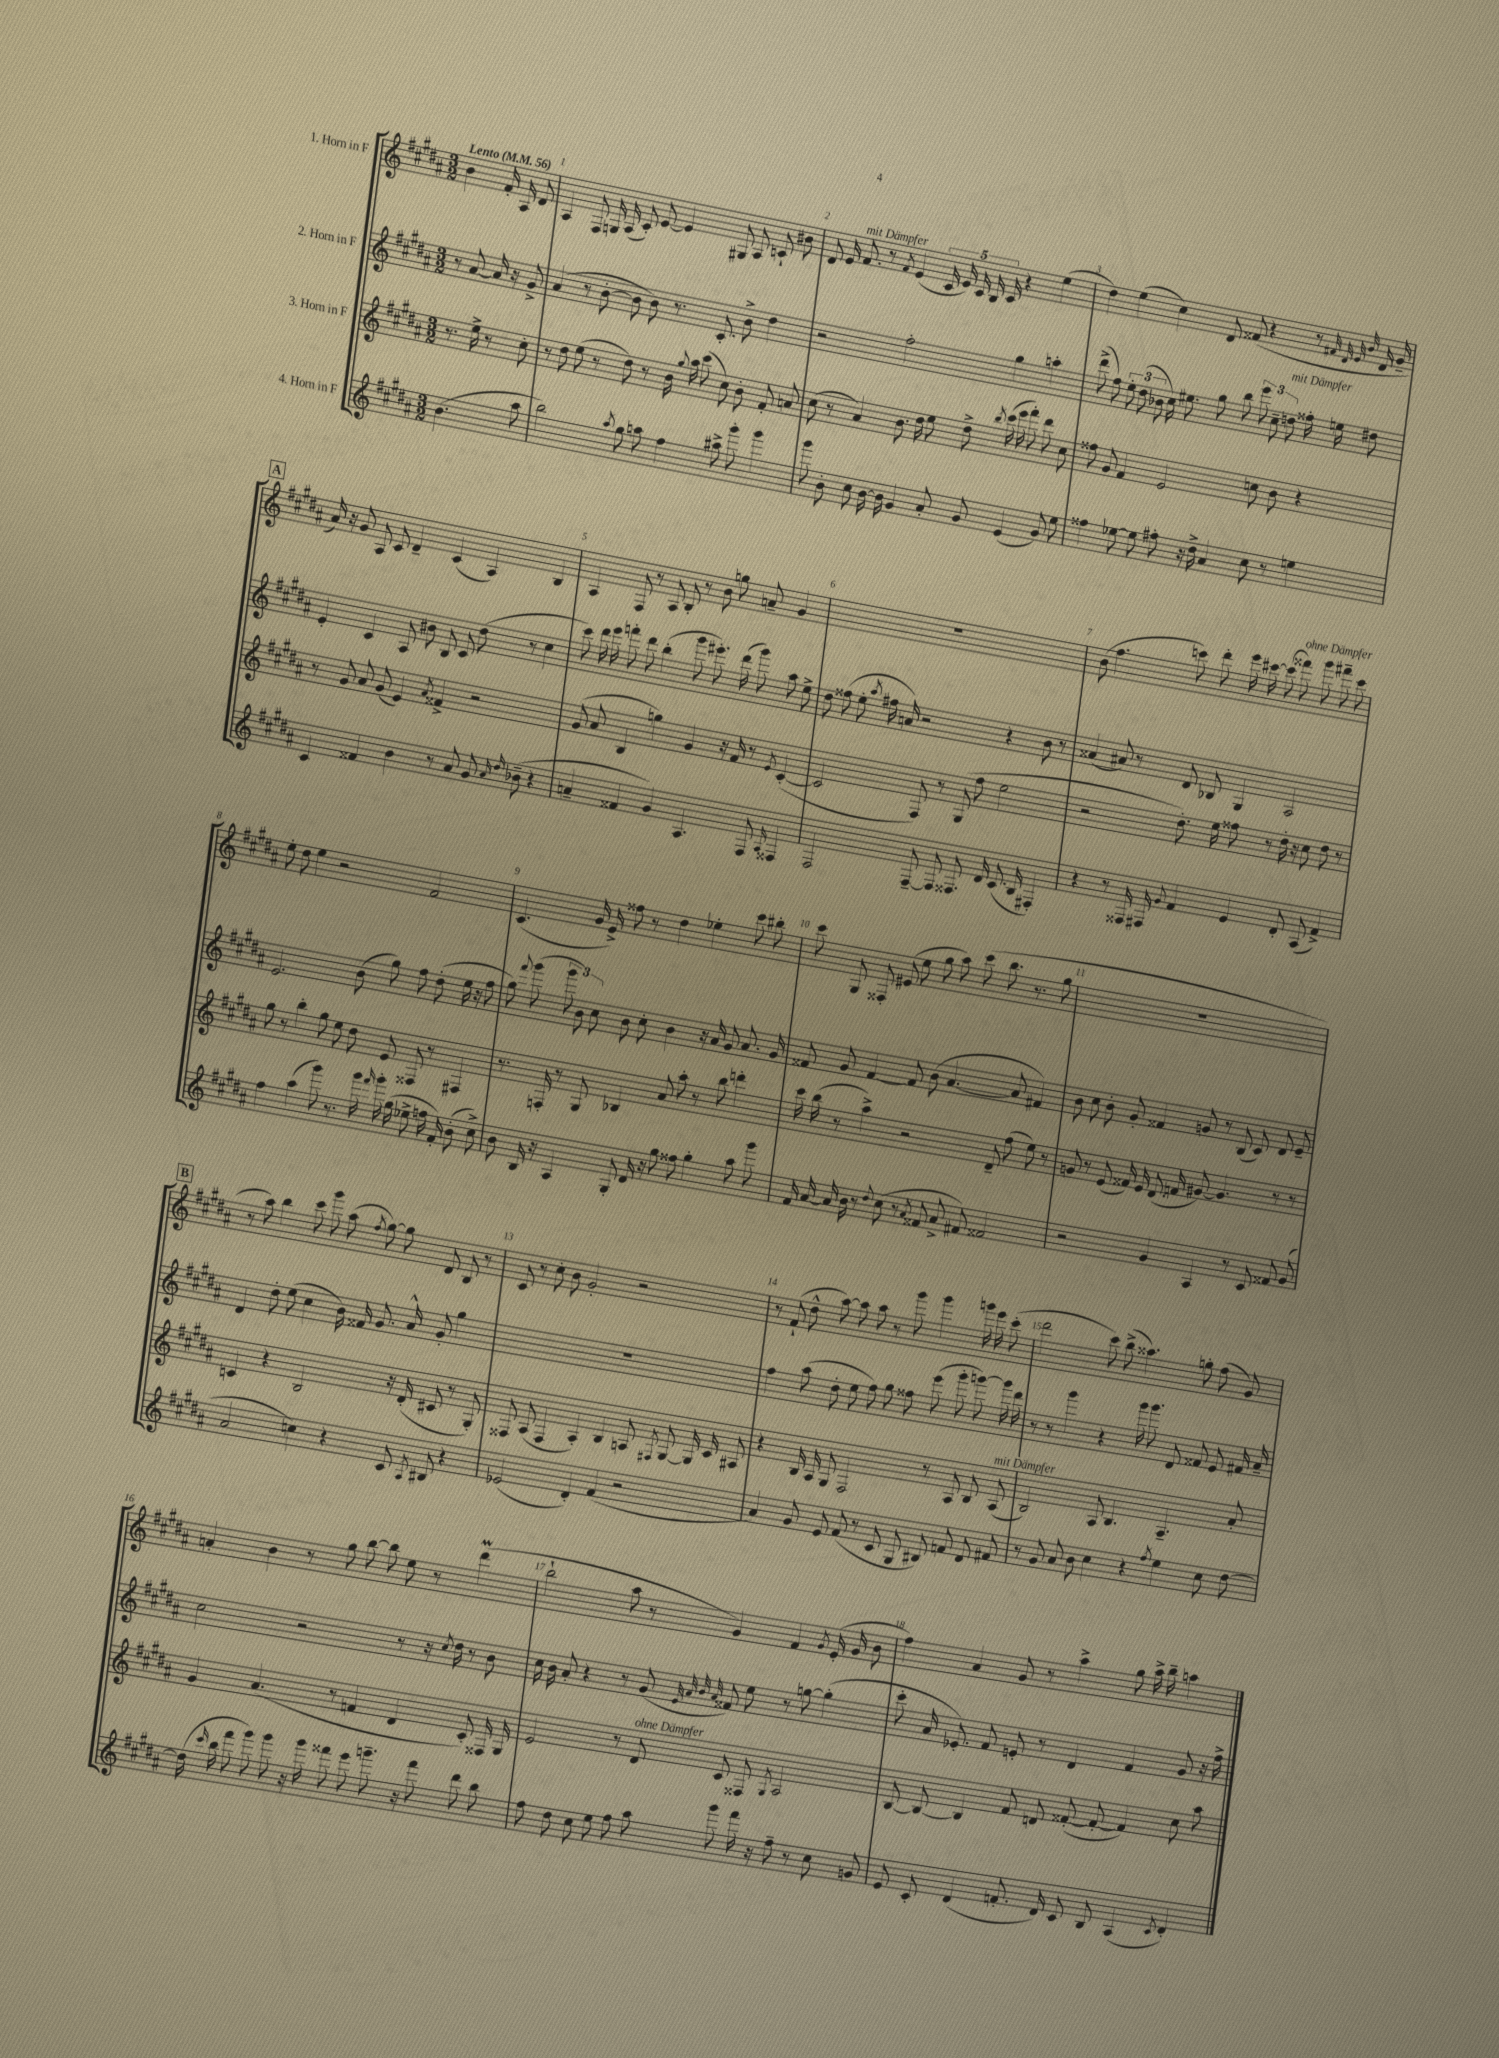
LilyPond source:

<<
\new StaffGroup <<
\new Staff = "s0" \with { instrumentName = "1. Horn in F" } {
    \clef treble \key b \major \numericTimeSignature \time 3/2 \partial 2 \tempo "Lento" 4 = 56
    \autoBeamOff b'4 fis'16-. ais16 dis'8 |
    ais4 fis8 g16 ais16( cis'8-.) e'8~ e'4 gis8 ais8 c'8-! bis'8 |
    dis'8 e'16 fis'8.^\markup { \italic "mit Dämpfer" } r8 \acciaccatura { fis'8 } e'4( \tuplet 5/4 { cis'16 e'16) cis'16 b16 cis'16 } r4 e''4( |
    dis''4) e''4( cis''4) dis'8 fisis'8( r4 r8 \grace { fis'32 dis'32 e'32 b'32 } dis'16 gis'16-- |
    \mark \markup { \box "A" } ais'16) r16 gis'8 ais8 cis'8 dis'4-- cis'4( ais4) b4 |
    ais4 fis8 r8 ais8 b8-. r8 b'8 g''8 a'8-- gis'4 |
    R1. |
    b'8( fis''4. c'''8) dis'''8-. e'''16 cis'''16~ cis'''8( fisis'''8^\markup { \italic "ohne Dämpfer" }) gis'''8 fis'''8-- cis'''8 |
    e''8-. dis''8 e''4 r2 fis'2 |
    cis'4.( gis'16 e'16->) fisis''8 r8 dis''4 ees''4-. cis'''8 bis''8-. |
    cis'''8 gis8 fisis8-. eis'8( e''8 gis''8 ais''8) cis'''8( b''8. r8. gis''8 |
    R1. |
    \mark \markup { \box "B" } r8 ais''8) b''4 cis'''8 gis'''8 ais''8( \acciaccatura { fis''8 } gis''8~) gis''8 dis'8 b8 r8 |
    cis'8 r8 cis''8-. b'8 gis'2-. r2 |
    r8 fis'8-!( dis''8-^ ais''8~) ais''8 ais''8 r8 gis'''8 gis'''4 g'''16 e'''16 cis'''8-.( |
    dis'''2 cis'''8) b''8->( aisis''4.) g''8-. fis''8( gis'8) |
    a'4-. b'4 r8 gis''8 b''8~ b''8 e''8 r8 dis'''4\prall( |
    b''2-! ais''8 r8 gis'4) fis'4 \acciaccatura { gis'8 } e'16-.( gis'16 b'8 |
    fis''4) ais'4 gis'8 r8 ais''4-> gis''8 ais''16-> b''16-- a''4 \bar "|." |
}
\new Staff = "s1" \with { instrumentName = "2. Horn in F" } {
    \clef treble \key b \major \numericTimeSignature \time 3/2 \partial 2
    \autoBeamOff r8 ais'8~ ais'16 r16 gis'8-> |
    ais'4( r8 b'8~-. b'8 b'8) r8. cis'8.-. b'8-> dis''4 |
    r2 fis''2-. gis''4 a''4-. |
    dis'''8->( fis''8) \tuplet 3/2 { e''8-. dis''8( bes'8 } cis''16) eis''8. gis''8 b''8 \tuplet 3/2 { e'''8 cis''8-- d''8^\markup { \italic "mit Dämpfer" } } fisis''16-. e''16 dis''8 |
    \mark \markup { \box "A" } e'4-. cis'4 ais8 bis'8 b8 cis'8 dis''8( r8 cis''4 |
    cis'''8) dis'''16 e'''16 f'''8-. dis'''8 b''4-.( gis'''8 eis'''8.-.) dis'''16( gis'''8) ais''8 e''8-> |
    dis''8 fisis''8( e''8-. \acciaccatura { ais''8 } fis''16 a'16) r2 r4 b'8 r8 |
    aisis'4( ais'8) r8 dis'8 bes8 gis4 ais2 |
    e'2. b'8( gis''8) fis''8 dis''8-.( e''16 r16 fis''8 |
    gis''8) \appoggiatura { fis'''8 } gis'''8( \tuplet 3/2 { gis'''8 b'8) cis''8 } b'8 cis''8-. b'4 r16 ais'16 gis'8 ais'8. gis'16 |
    fisis'8 gis'8 fisis'4~ fisis'8 b'8( ais'4.~ ais'8 fis'4) |
    b'8 cis''8 b'8-. gis'8-. fisis'4 g'8 r8 b8( cis'8) dis'8 e'8-- |
    \mark \markup { \box "B" } dis'4 dis''8-. e''8( cis''4 b'16) fisis'16 gis'8. ais'16-^ gis'8-. gis''4 |
    R1. |
    fis''4 ais''8( dis''8-. e''8 fis''8) gis''8 fisis''8 e'''8( gis'''8-. g'''8~) g'''16 dis'''16 |
    r8 r8 gis'''4 r4 gis'''16 gis'''8. dis'8 fisis'8 e'8 fis'16 ais'16-- |
    cis''2 r2 r8 r16 \acciaccatura { cis''8 } dis''16 r8 b'8 |
    cis''16 b'16 ais'8-. r4 r8 gis'8( \grace { e'32 ais'32 b'32 ais'32 } fisis'8) e''8 r8 g''8~ g''4-.( |
    cis'''8-. ais'16 ees'8.-.) fis'8 e'8-. r8 dis'4 fis'4 gis'8 r16 fis''16-> \bar "|." |
}
\new Staff = "s2" \with { instrumentName = "3. Horn in F" } {
    \clef treble \key b \major \numericTimeSignature \time 3/2 \partial 2
    \autoBeamOff r8. e''16-> r8 cis''8-. |
    r8 dis''8 e''8( r8 dis''8) r8 b'16 \appoggiatura { gis''8 } ais''16 cis'''8( cis''8) b'8-. fis'8-. a'8 |
    cis''8( r8 ais'4) b'8. dis''16 e''8 dis''8-> \acciaccatura { b''8 } cis'''16( e'''16 fis'''8-.) dis'''8 cis''8 |
    fisis''8 gis'8 fis'4 e'2 c''8 b'8 r4 |
    \mark \markup { \box "A" } r8 gis'8 ais'8 gis'8( e'4) \acciaccatura { ais'8 } fisis'4-> r2 |
    gis'8( ais'8 b4 g''4) gis'4 r16 fis'16 r8 \acciaccatura { e'8 } cis'4~-.( |
    cis'2 fis8) r8 gis8( fis''8 e''2 |
    r2 dis''8.-.) e''16 fisis''8 r8 dis''16-. r16 cis''8 dis''8 r8 |
    gis''8 r8 b''4-. gis''8 e''8 dis''8 e'8 fisis8 r8 fis4 |
    r8. f16-. r8 gis8 bes4 ais'8 ais''8-. r8 b''8 d'''4-. |
    cis'''16 b''16( r8 ais''4->) r2 dis'8-- fis''8( e''8) r8 |
    g'8 r8 e'8( fisis'16) e'16 dis'8.( f'16 gis'8~) gis'4. r8 r8 |
    \mark \markup { \box "B" } c'4 r4 b2 r16 dis'16-.( cis'8 r8 gis8-.) |
    fisis8 ais8( fisis4 ais4-.) b4 a8 \acciaccatura { fis8 } gis8~ gis16 cis'16 ais8 |
    r4 b16 ais16 gis8 fis2 r8 ais8 b8 ais8^\markup { \italic "mit Dämpfer" }( |
    b2) ais8 b4. ais4.-- ais'8-. |
    gis'4 ais'4.( r8 f'4 dis'4 cis'8-.) fisis16 gis16 |
    e'2 r8 dis'8^\markup { \italic "ohne Dämpfer" } cis'8 fisis8 \acciaccatura { gis8 } ais2 |
    b8~ b8~ b4 fis'8 d'8 fisis'8~-.( fisis'8~-. fisis'4) cis''8 ais''8 \bar "|." |
}
\new Staff = "s3" \with { instrumentName = "4. Horn in F" } {
    \clef treble \key b \major \numericTimeSignature \time 3/2 \partial 2
    \autoBeamOff b'4.( ais''8 |
    b''2) \acciaccatura { ais''8 } gis''8 a''8 fis''4 ais''8-> gis'''8-. gis'''4 |
    gis'''8 b'8-. cis''8 b'16~ b'16 gis'4 ais'8-. gis'8 e'4( gis'8) e''8 |
    fisis''4 ees''8~ ees''8 fis''8-. r16 dis''16-> ais'4 cis''8 r8 e''4 |
    \mark \markup { \box "A" } cis'4 fisis'4 b'4 r8 ais'8 gis'8 \grace { ais'16 dis''16 } bes'8--( r4 |
    a'4-- fisis'4 gis'4) ais4. fis8 \grace { ais16 } fisis4 |
    fis2 fis8~-- fis8 fisis8. dis'16 cis'8.( b16 fis4-.) |
    r4 r8 fisis16 fis16 \appoggiatura { gis'8 } fis'4 e'4 dis'8-. ais8( fis'4->) |
    fis''4 ais''4( gis'''8) r8. gis'''16 \grace { fis'''16 } gis'''16-. gis''16( ees''8-> f''16 fis'16-.) b'8-.( cis''8->) |
    b'8 b16 r16 ais4 gis8-. dis'16 r16 gis''8 fisis''8 gis''4-. ais''8 gis'''8 |
    fis'16 ais'16~ ais'16 b'16 r8 \appoggiatura { dis''8 } cis''8( r8 \acciaccatura { ais'8 } fisis'8 ais'8-> fis'8) fisis'2 |
    r2 gis'4 ais4 r8 cis'8 fisis'8 gis'8( |
    \mark \markup { \box "B" } ais'2 c''4) r4 cis'8 \acciaccatura { ais8 } bis8 r4 |
    ees'2( dis'4-.) fis'4( r2 |
    ais'4) gis'8 e'8 fis'8( r8 cis'8 gis8 bis8) f'8 dis'8 fis'8 |
    r8 gis'8 ais'8 b'8 cis''4 r4 \acciaccatura { fis''8 } e''4 cis''8 dis''8~ |
    dis''16( \grace { cis'''16 } b''16 fis'''8 gis'''8) gis'''8 r16 gis'''16 fisis'''8 e'''8 g'''8.-- r16 fisis'''8 dis'''8 b''8 |
    fis''8 dis''8 cis''8 e''8 fis''8 ais''8 gis'''8 fis'''16 r16 fis''8-- r8 cis''8 g'8 |
    e'8 cis'8-. dis'4( f'8.-. dis'16) cis'8 b8 ais4( \acciaccatura { cis'8 } dis'4-.) \bar "|." |
}
>>
>>
\layout { \context { \Score \override BarNumber.break-visibility = ##(#f #t #t) barNumberVisibility = #all-bar-numbers-visible } }
